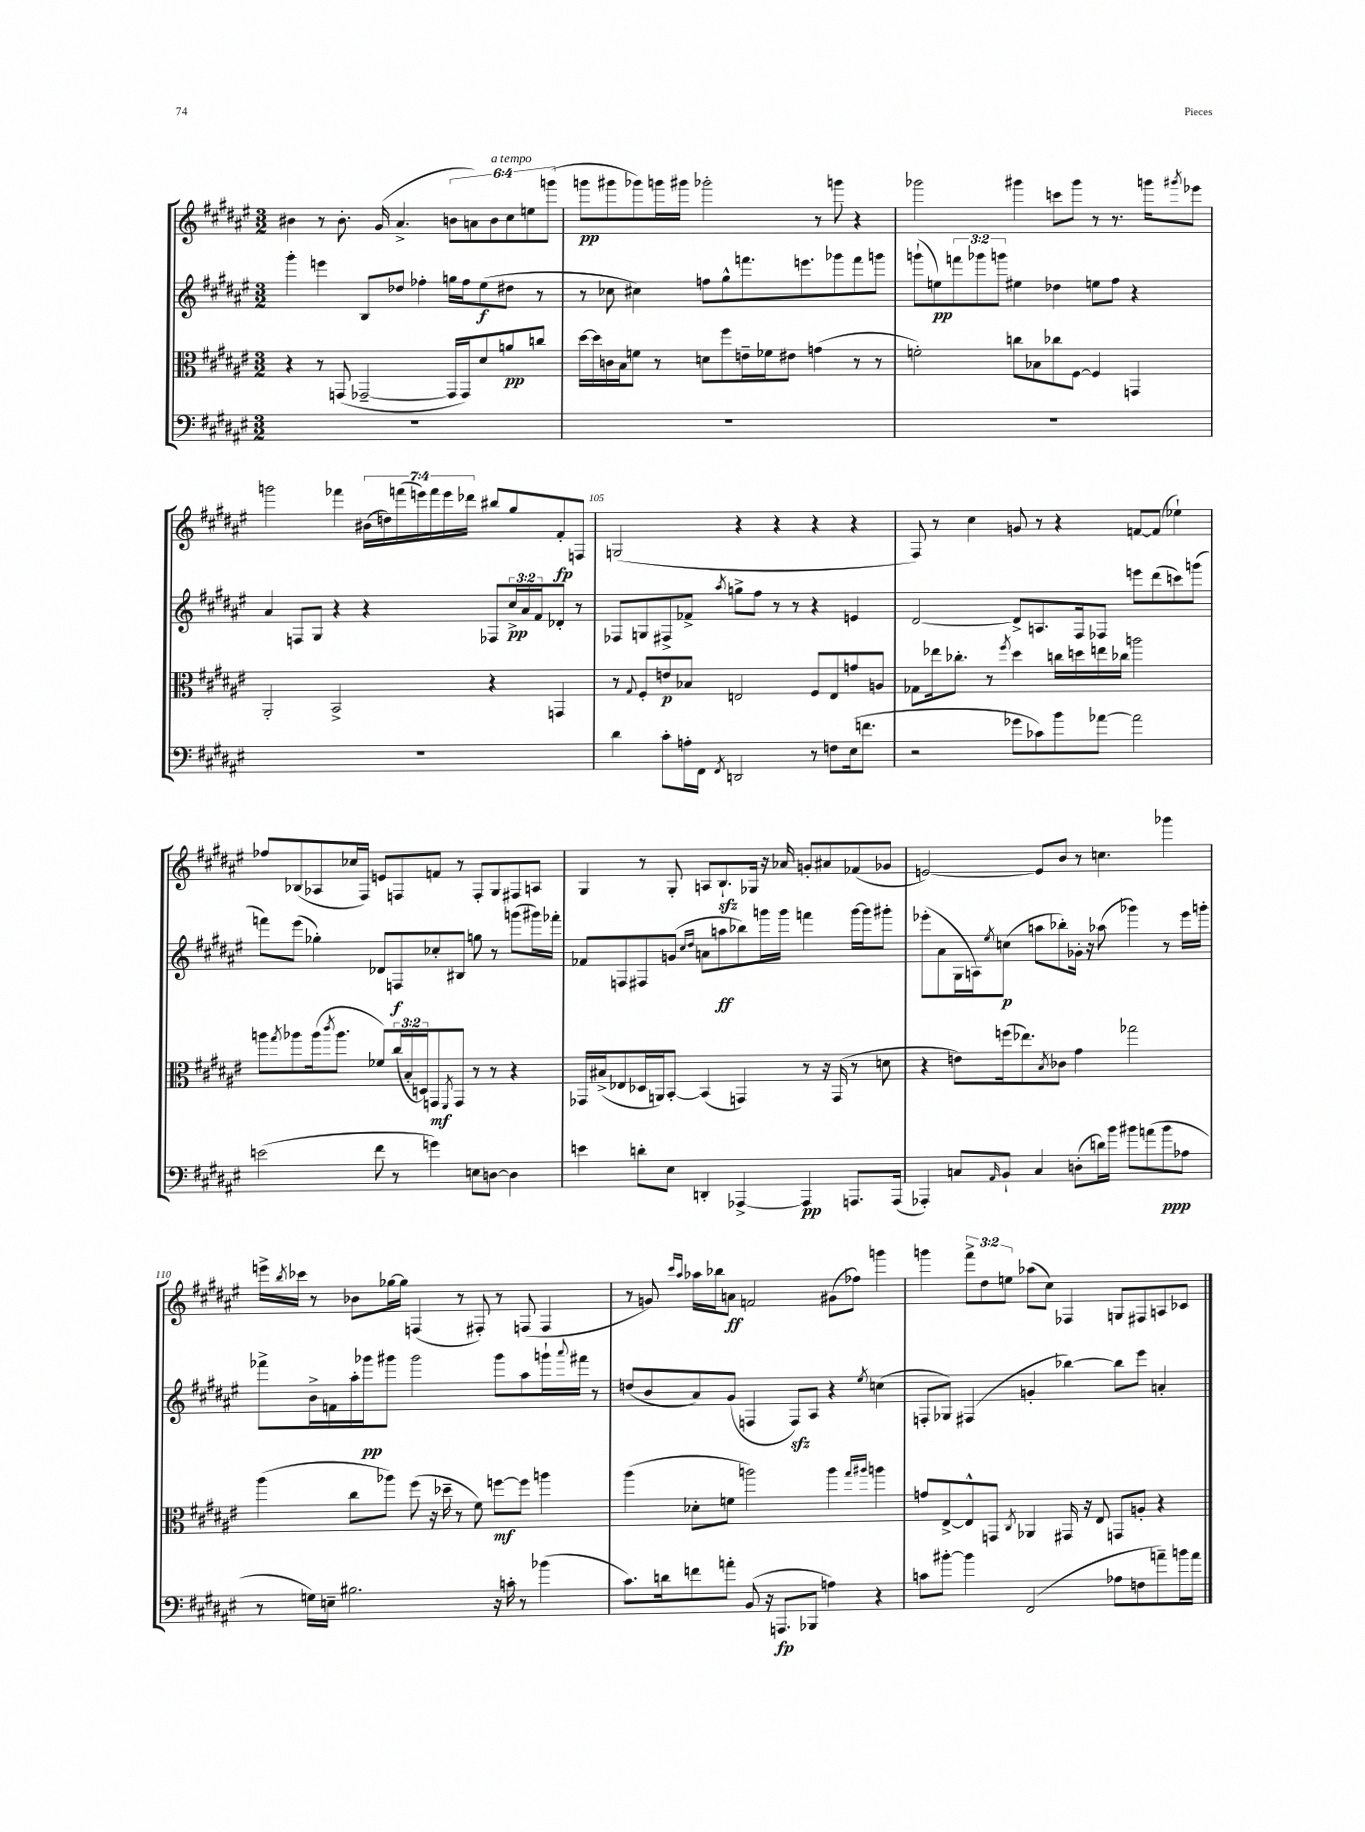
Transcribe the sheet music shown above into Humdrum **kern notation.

**kern	**kern	**kern	**kern
*staff4	*staff3	*staff2	*staff1
*clefF4	*clefC3	*clefG2	*clefG2
*k[f#c#g#d#a#e#]	*k[f#c#g#d#a#e#]	*k[f#c#g#d#a#e#]	*k[f#c#g#d#a#e#]
*M3/2	*M3/2	*M3/2	*M3/2
1.r	4r	4ggg#'\	4b#\
.	8r	4eee\	8r
.	(8GG/	.	8.b#'\
.	[2GG-~/	8B/L	.
.	.	.	(16g#/
.	.	8dd-/J	4.a#^/
.	.	4ff-'\	.
.	16GG-/]LL	16gg\LL	12b\L
.	16GG-/J)	16ff-\J	.
.	.	.	12a\)
.	8d#/	(8ee#\	.
.	.	.	12b\
.	8a/	8dd#\J	12cc#\
.	.	.	12ee\
.	8cc/J	8r	.
.	.	.	(12ggg\J
=	=	=	=
1.r	[16dd#\LL	8r	8ggg\L
.	16dd#\]	.	.
.	16c\	8cc-\	8ggg#\
.	16B\J	.	.
.	8f\J	4cc#\)	8ggg-\)
.	8r	.	16ggg\L
.	.	.	16ggg#\JJ
.	8d\L	8ff\L	2ggg-'\
.	8ff#\	8gg#^^\	.
.	16e~\L	8.fff\	.
.	16f-\J	.	.
.	8e#\J	.	.
.	.	8.eee\	.
.	(4g\	.	8r
.	.	8ggg-\	8ggg\
.	8r	8fff\	4r
.	8r	8ggg\J	.
=	=	=	=
1.r	2f'\)	(8ggg`\L	2ggg-\
.	.	8ee\)	.
.	.	12fff\	.
.	.	12ggg-\	.
.	.	12ggg\J	.
.	8cc\L	4ee#\	4ggg#\
.	8B-\	.	.
.	8cc-\	4dd-\	8ccc\L
.	[8F#\J	.	8ggg#\J
.	4F#/]	8ee\L	8r
.	.	8ff#\J	8.r
.	4GG/	4r	.
.	.	.	16ggg\LK
.	.	.	8qggg#/
.	.	.	8eee-\J
=	=	=	=
1.r	2AA#'/	4a#/	2ggg\
.	.	8F/L	.
.	.	8G#/J	.
.	2BB^/	4r	4fff-\
.	.	4r	(28b#\LL
.	.	.	28dd\)
.	.	.	(28fff\
.	.	.	28eee\)
.	.	.	28fff\
.	.	.	28eee\
.	.	.	28ddd-\JJ
.	4r	8F-/L	8bb#/L
.	.	24cc#^/L	8gg#/
.	.	24a#/	.
.	.	24f#/J	.
.	4GG/	8d-'/J	8f#'/
.	.	8r	8F/J
=	=	=	=
4d#\	8r	8F-/L	(2G/
.	8qqG#/	.	.
.	8F#'/L	8G/	.
8c#'\L	8e/	8F#^/	.
16A'\L	8B-/J	8f-^/J	.
16FF#\JJ	.	.	.
8qFF#/	.	8qaa#/	.
2DD/	2E/	8gg^\L	4r
.	.	8ff#\J	.
.	.	8r	4r
.	.	8r	.
8r	8F#/L	4r	4r
8F\L	8E/	.	.
(16E#\k	8g/	4e/	4r
8.f\J	.	.	.
.	8A/J	.	.
=	=	=	=
2r	8G-\L	[2d#/	8F#/)
.	16ee-\k	.	8r
.	8.cc-'\J	.	.
.	.	.	4cc#\
.	8r	.	.
.	8qff#/	.	.
8g-\L	4dd#\	8d#^/]L	8g/
8c-\)	.	8.A/	8r
8b\	16cc\LL	.	4r
.	16dd\	16F#/k	.
[8a-\J	16ee\	8F-/J	.
.	16cc-\JJ	.	.
2a-\]	2aa\	8eee\L	[8f/L
.	.	(8ddd#\	(8f/]J
.	.	8ccc\)	4ee-`\)
.	.	(8ggg\J	.
=	=	=	=
(2e\	8aa\L	8fff\L)	8ff-/L
.	8qgg#/	.	.
.	8aa-\	(8eee#\J	(8B-/
.	(16aa-\k	4gg-'\)	8A-/
.	8qccc#/	.	.
.	8.aa-\J	.	.
.	.	.	16cc-/L
.	.	.	16F#/JJ)
8f#\	8f-/L)	8d-/L	8e/L
8r	(24cc#/L	8F/	8F/
.	24B'/	.	.
.	24D/J)	.	.
4g\)	8GG/	8cc-'/	8f/J
.	8qFF#/	.	.
.	8GG/J	8B#/J	8r
8E\L	8r	8gg\	8F'/L
[8D\J	8r	8r	8G#/
4D\]	4r	(8ggg\L	8F#/
.	.	16ggg#\L)	8A/J
.	.	16fff-'\JJ	.
=	=	=	=
4e\	16GG-/LL	8f-/L	4G#/
.	(16B#^/J	.	.
.	8E-/	8F/	.
8d'\L	16D-/L	8F#/	8r
.	16AA/J)	.	.
8E#\J	[8BB'/J	(8g/J	8G#'/
.	.	16qqcc#/LL	.
.	.	16qqdd#/JJ	.
4DD'/	(4BB/]	8a\L	8A/L
.	.	8aa\	8.B`/
[4AAA-^/	4GG/)	8bb-\)	.
.	.	.	16G-/Jk
.	.	16ggg\L	16r
.	.	16ggg\JJ	16a-/
4AAA-/]	8r	4fff\	8g'/L
.	16r	.	8a#/
.	(16GG/	.	.
8.AAA/L	8r	[16ggg\LL	(8f-/
.	.	16ggg\]J	.
.	8d\	8ggg#'\J	8g-/J
(16AAA/Jk	.	.	.
=	=	=	=
4AAA-'/)	4r	(8eee-'\L	[2e/)
.	.	8a#\	.
8C/L	8e\L)	16G#\L	.
.	.	16A\J)	.
16qqAA#/	.	8qee#/	.
8BB`/J	(16ff\k	(8cc\J	.
.	8.ee-\)	.	.
4C/	.	8aa\L	8e/]L
.	8qB/	.	.
.	8c-\J	8bb-'\)	8b/J
(8D'\L	4g#\	16g-'\Jk	8r
.	.	16r	.
16d\L)	.	(8aa-\	4.cc\
16b\JJ	.	.	.
8b#\L	2gg-\	4ggg-\)	.
(8a\	.	.	.
8b#\	.	8r	4ggg-\
8A-\J	.	16eee-\LL	.
.	.	16ggg'\JJ	.
=	=	=	=
8r	(4aa#\	8fff-^\L	16eee^\LL
.	.	.	8qbb/
.	.	.	16ccc-\JJ
16G\LL)	.	16b^\L	8r
16E~\JJ	.	16f\	.
2.B#\	8cc#\L	16aa#'\	8b-\L
.	.	16ggg-\J	.
.	8aa-\J)	8ggg#\J	[16gg-\L
.	.	.	16gg-\]JJ
.	(8ff#\	2ggg#\	(4F/
.	16r	.	.
.	16dd-~\	.	.
.	8r	.	8r
.	8f#\)	.	8F#'/)
16r	[8ff\L	8ggg#\L	8r
16c'\	.	.	.
8r	8ff\]J	8aa#\	(8F/
(4b-\	4aa\	16ggg`\L	4F/
.	.	8qqaaa#/	.
.	.	16fff#\JJ	.
.	.	8r	.
=	=	=	=
8.c#\L)	(4aa#\	(8dd/L	8r
.	.	8b/	8g/)
16d\k	.	.	.
.	.	.	16qqccc#/LL
.	.	.	16qqaa#/JJ
8f\	8d-'\L	8a#/)	16aa-\LL
.	.	.	16bb-\J
8a'\J	8f\J	(8g#/J	8a\J
(8BB/	2aa\)	4F/	2f/
16r	.	.	.
8.AAA/L	.	.	.
.	.	8F/L)	.
8BBB-/J	.	8A#/J	.
4A\)	4aa\	4r	(8g#\L
.	.	.	8ff-\J)
.	16qqgg#/LL	.	.
.	16qqaa#/JJ	8qee#/	.
4r	4aa\	(4cc\	4ggg\
=	=	=	=
8c\L	8g/L	8F'/L	4ggg\
[8b#'\J	[8E#^/	8G-/J)	.
4b#\]	8E#^^/]	(4F#/	12fff#^\L
.	.	.	12dd#\
.	8GG/J	.	.
.	.	.	12ee\J
.	8qC#/	.	.
(2FF#/	4AA-/	4g'/	(8aa-\L
.	.	.	8cc#\J)
.	16GG#/	[4bb-\)	4F-/
.	16r	.	.
.	8E#/	.	.
8A-\L	8GG/L	8bb-\]L	8G/L
8F\	8A'/J	8eee#\J	8F#/
8a~\)	4r	4a'/	8A/
16b\L	.	.	8c-/J
16a\JJ	.	.	.
==	==	==	==
*-	*-	*-	*-
